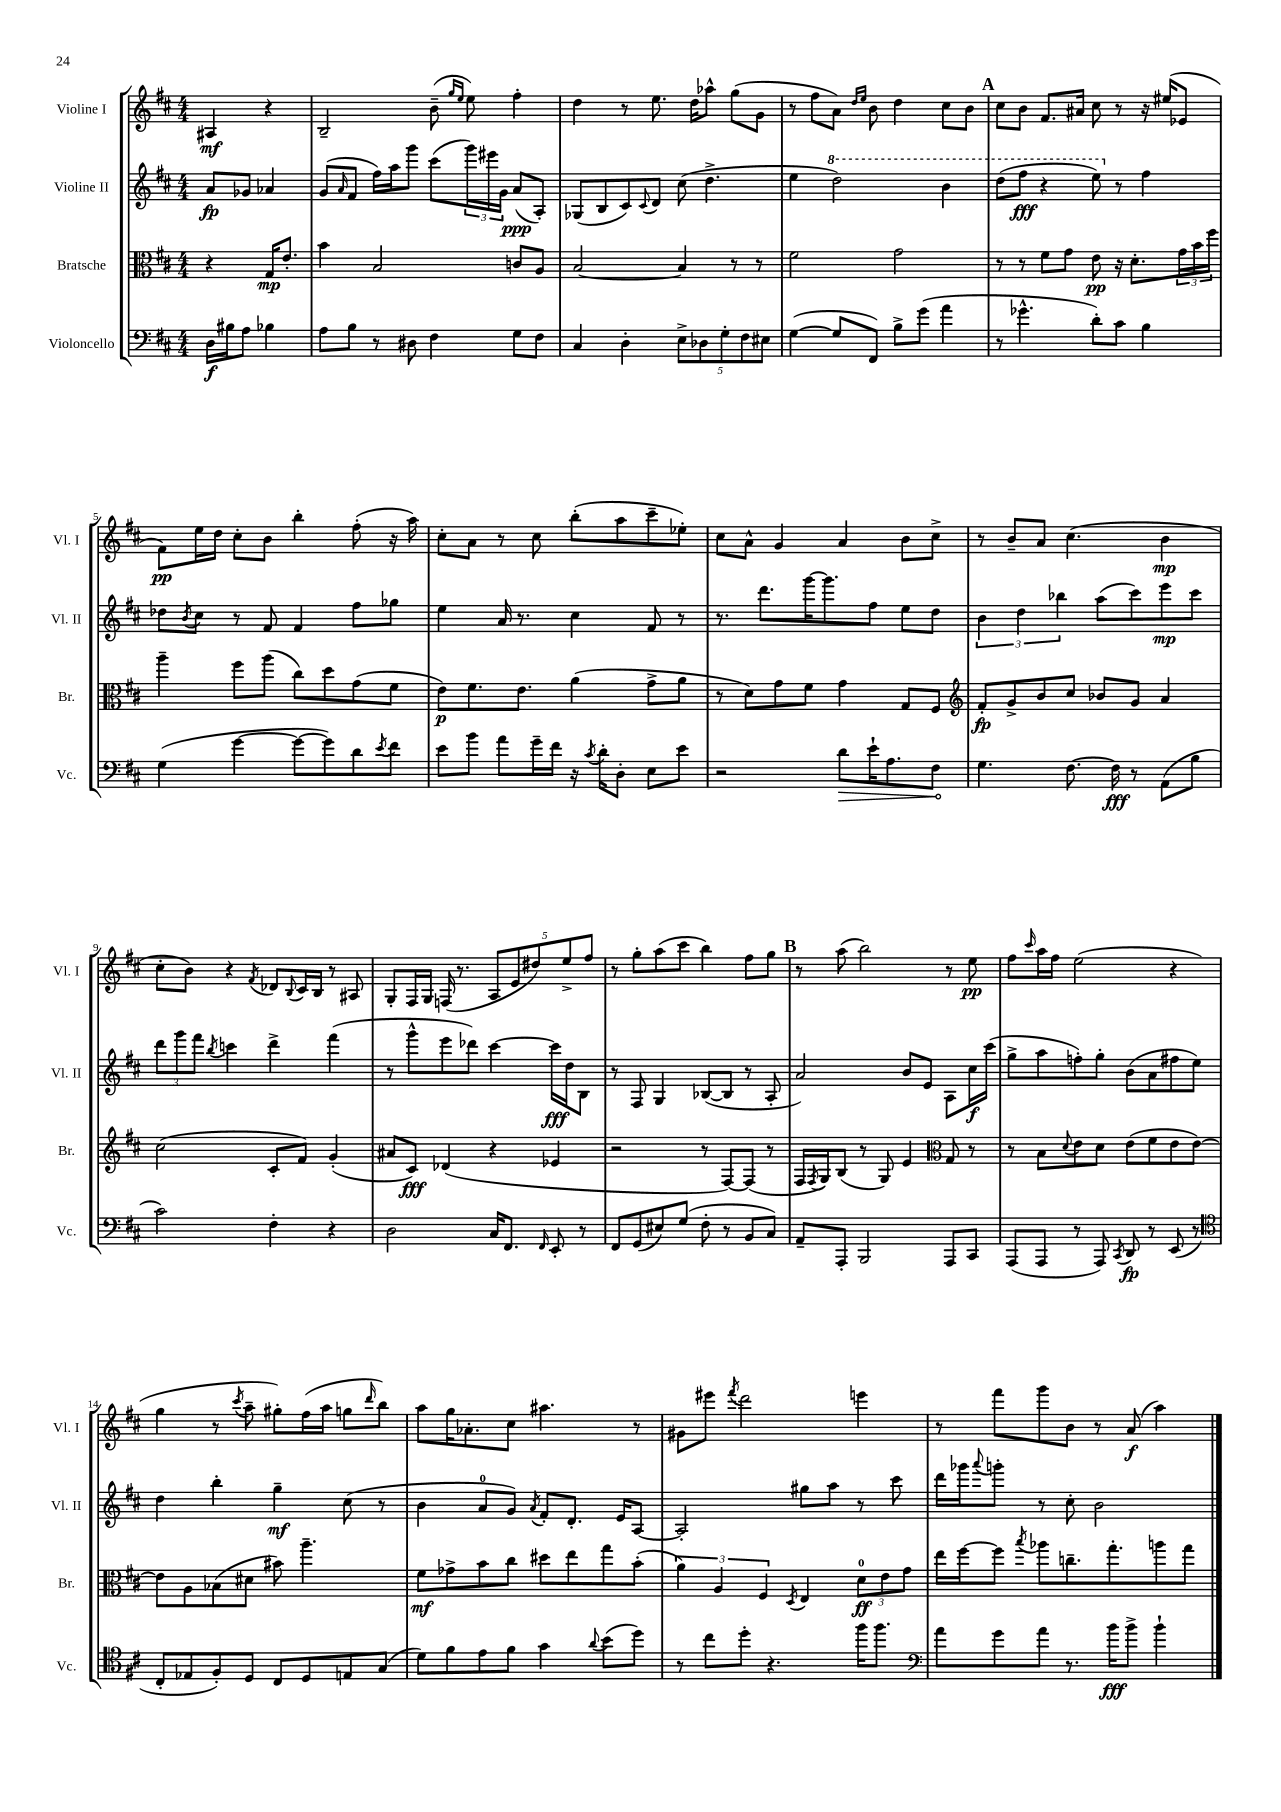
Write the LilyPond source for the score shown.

<<
\new StaffGroup <<
\new Staff = "s0" \with { instrumentName = "Violine I" shortInstrumentName = "Vl. I" } {
    \clef treble \key d \major \numericTimeSignature \time 4/4 \partial 2
    ais4\mf r4 |
    b2-- b'8--( \grace { g''16 e''16 } e''8) fis''4-. |
    d''4 r8 e''8. d''16 aes''8-^ g''8( g'8 |
    r8 fis''8 a'8) \grace { d''16 e''16 } b'8 d''4 cis''8 b'8 |
    \mark \markup { \bold "A" } cis''8 b'8 fis'8. ais'16 cis''8 r8 r16 eis''16( ees'8 |
    fis'8\pp) e''16 d''16 cis''8-. b'8 b''4-. fis''8-.( r16 a''16) |
    cis''8-. a'8 r8 cis''8 b''8-.( a''8 cis'''8-- ees''8-.) |
    cis''8 a'8-^ g'4 a'4 b'8 cis''8-> |
    r8 b'8-- a'8 cis''4.( b'4\mp |
    cis''8-. b'8) r4 \acciaccatura { fis'8 } des'8 \appoggiatura { b8 } cis'16 b16 r8 ais8 |
    g8-. fis16 g16 f16( r8. \tuplet 5/4 { a8 e'8 dis''8) e''8-> fis''8 } |
    r8 g''8-. a''8( cis'''8 b''4) fis''8 g''8 |
    \mark \markup { \bold "B" } r8 a''8( b''2) r8 e''8\pp |
    fis''8 \grace { cis'''16 } a''16 fis''16 e''2( r4 |
    g''4 r8 \acciaccatura { cis'''8 } a''8-- gis''8-.) fis''16( a''16 g''8 \grace { d'''16 } b''8) |
    a''8 g''16 aes'8.-. cis''8 ais''4. r8 |
    gis'8 eis'''8 \acciaccatura { fis'''8 } d'''2 e'''4 |
    r8 fis'''8 g'''8 b'8 r8 a'8\f( a''4) \bar "|." |
}
\new Staff = "s1" \with { instrumentName = "Violine II" shortInstrumentName = "Vl. II" } {
    \clef treble \key d \major \numericTimeSignature \time 4/4 \partial 2
    a'8\fp ges'8 aes'4 |
    g'8( \grace { a'16 } fis'8 fis''16) a''16 g'''8 cis'''8( \tuplet 3/2 { g'''16) eis'''16 g'16 } a'8\ppp( a8-.) |
    ges8( b8 cis'8) \appoggiatura { cis'8 } d'8 cis''8( d''4.-> |
    e''4 \ottava #1 d'''2) b''4 |
    \mark \markup { \bold "A" } d'''8( fis'''8\fff r4 e'''8) \ottava #0 r8 fis''4 |
    des''8 \acciaccatura { b'8 } cis''8 r8 fis'8 fis'4 fis''8 ges''8 |
    e''4 a'16 r8. cis''4 fis'8 r8 |
    r8. d'''8. g'''16~ g'''8. fis''8 e''8 d''8 |
    \tuplet 3/2 { b'4 d''4 bes''4 } a''8( cis'''8) e'''8\mp cis'''8 |
    \tuplet 3/2 { d'''8 g'''8 fis'''8 } \acciaccatura { b''8 } c'''4 d'''4-> fis'''4( |
    r8 g'''8-^ e'''8 des'''8) cis'''4~ cis'''16\fff d''16 b8 |
    r8 fis8 g4 bes8~( bes8 r8 a8-. |
    \mark \markup { \bold "B" } a'2) b'8 e'8 a8 cis''16\f cis'''16( |
    g''8-> a''8 f''8-.) g''8-. b'8( a'8 fis''8 e''8) |
    d''4 b''4-. g''4--\mf cis''8( r8 |
    b'4 a'8-0 g'8) \acciaccatura { a'8 } fis'8-. d'8.-. e'16 a8~ |
    a2-. gis''8 a''8 r8 cis'''8 |
    d'''16 ges'''16 \appoggiatura { a'''8 } g'''8-. r8 cis''8-. b'2 \bar "|." |
}
\new Staff = "s2" \with { instrumentName = "Bratsche" shortInstrumentName = "Br." } {
    \clef alto \key d \major \numericTimeSignature \time 4/4 \partial 2
    r4 g16\mp e'8.-. |
    b'4 b2 c'8 a8 |
    b2~ b4 r8 r8 |
    fis'2 g'2 |
    \mark \markup { \bold "A" } r8 r8 fis'8 g'8 e'8\pp r16 d'8.-. \tuplet 3/2 { g'16 b'16 fis''16 } |
    a''4-- fis''8 a''8( cis''8) d''8 g'8( fis'8 |
    e'8\p) fis'8. e'8. a'4( g'8-> a'8 |
    r8 d'8) g'8 fis'8 g'4 g8 fis8 |
    \clef treble fis'8-.\fp g'8-> b'8 cis''8 bes'8 g'8 a'4 |
    cis''2( cis'8-. fis'8) g'4-.( |
    ais'8 cis'8\fff) des'4( r4 ees'4 |
    r2 r8 fis8~) fis8( r8 |
    \mark \markup { \bold "B" } fis16 \acciaccatura { fis8 } g16) b8( r8 g8) e'4 \clef alto g8 r8 |
    r8 b8 \appoggiatura { d'8 } e'8 d'8 e'8( fis'8 e'8 e'8~) |
    e'8 a8 bes8( dis'8 bis'8) a''4.-- |
    fis'8\mf ges'8-> b'8 cis''8 dis''8 e''8 g''8 b'8-.( |
    \tuplet 3/2 { a'4) a4 fis4 } \acciaccatura { d8 } e4 \tuplet 3/2 { d'8-0\ff e'8 g'8 } |
    e''16 fis''16~ fis''8 \acciaccatura { b''8 } aes''8 c''8.-- g''8.-. a''8 g''8 \bar "|." |
}
\new Staff = "s3" \with { instrumentName = "Violoncello" shortInstrumentName = "Vc." } {
    \clef bass \key d \major \numericTimeSignature \time 4/4 \partial 2
    d16\f bis16 a8 bes4 |
    a8 b8 r8 dis8 fis4 g8 fis8 |
    cis4 d4-. \tuplet 5/4 { e8-> des8 g8-. fis8 eis8 } |
    g4~( g8 fis,8) b8-> g'8( a'4 |
    \mark \markup { \bold "A" } r8 ges'4.-^ d'8-.) cis'8 b4 |
    g4( g'4~ g'8~ g'8) d'8 \acciaccatura { e'8 } fis'8 |
    e'8 b'8 a'8 g'16-- fis'16 r16 \acciaccatura { cis'8 } d'16-. d8-. e8 e'8 |
    r2 \once \override Hairpin.circled-tip = ##t d'8\> e'16-! a8. fis8\! |
    g4. fis8.~ fis16\fff r8 a,8( b8 |
    cis'2) fis4-. r4 |
    d2 cis16 fis,8. \grace { fis,16 } e,8-. r8 |
    fis,8 g,8( eis8) g8( fis8-. r8 b,8 cis8) |
    \mark \markup { \bold "B" } a,8-- a,,8-. b,,2 a,,8 cis,8 |
    a,,8( a,,8 r8 a,,8) \acciaccatura { cis,8 } d,8\fp r8 e,8( r8 |
    \clef tenor cis8-. ees8 fis8-.) d8 cis8 d8 e8 g8( |
    d'8) fis'8 e'8 fis'8 g'4 \appoggiatura { a'8 } b'8( d''8) |
    r8 cis''8 d''8-. r4. fis''16 fis''8. |
    \clef bass a'8 g'8 a'8 r8. b'16\fff b'8-> b'4-! \bar "|." |
}
>>
>>
